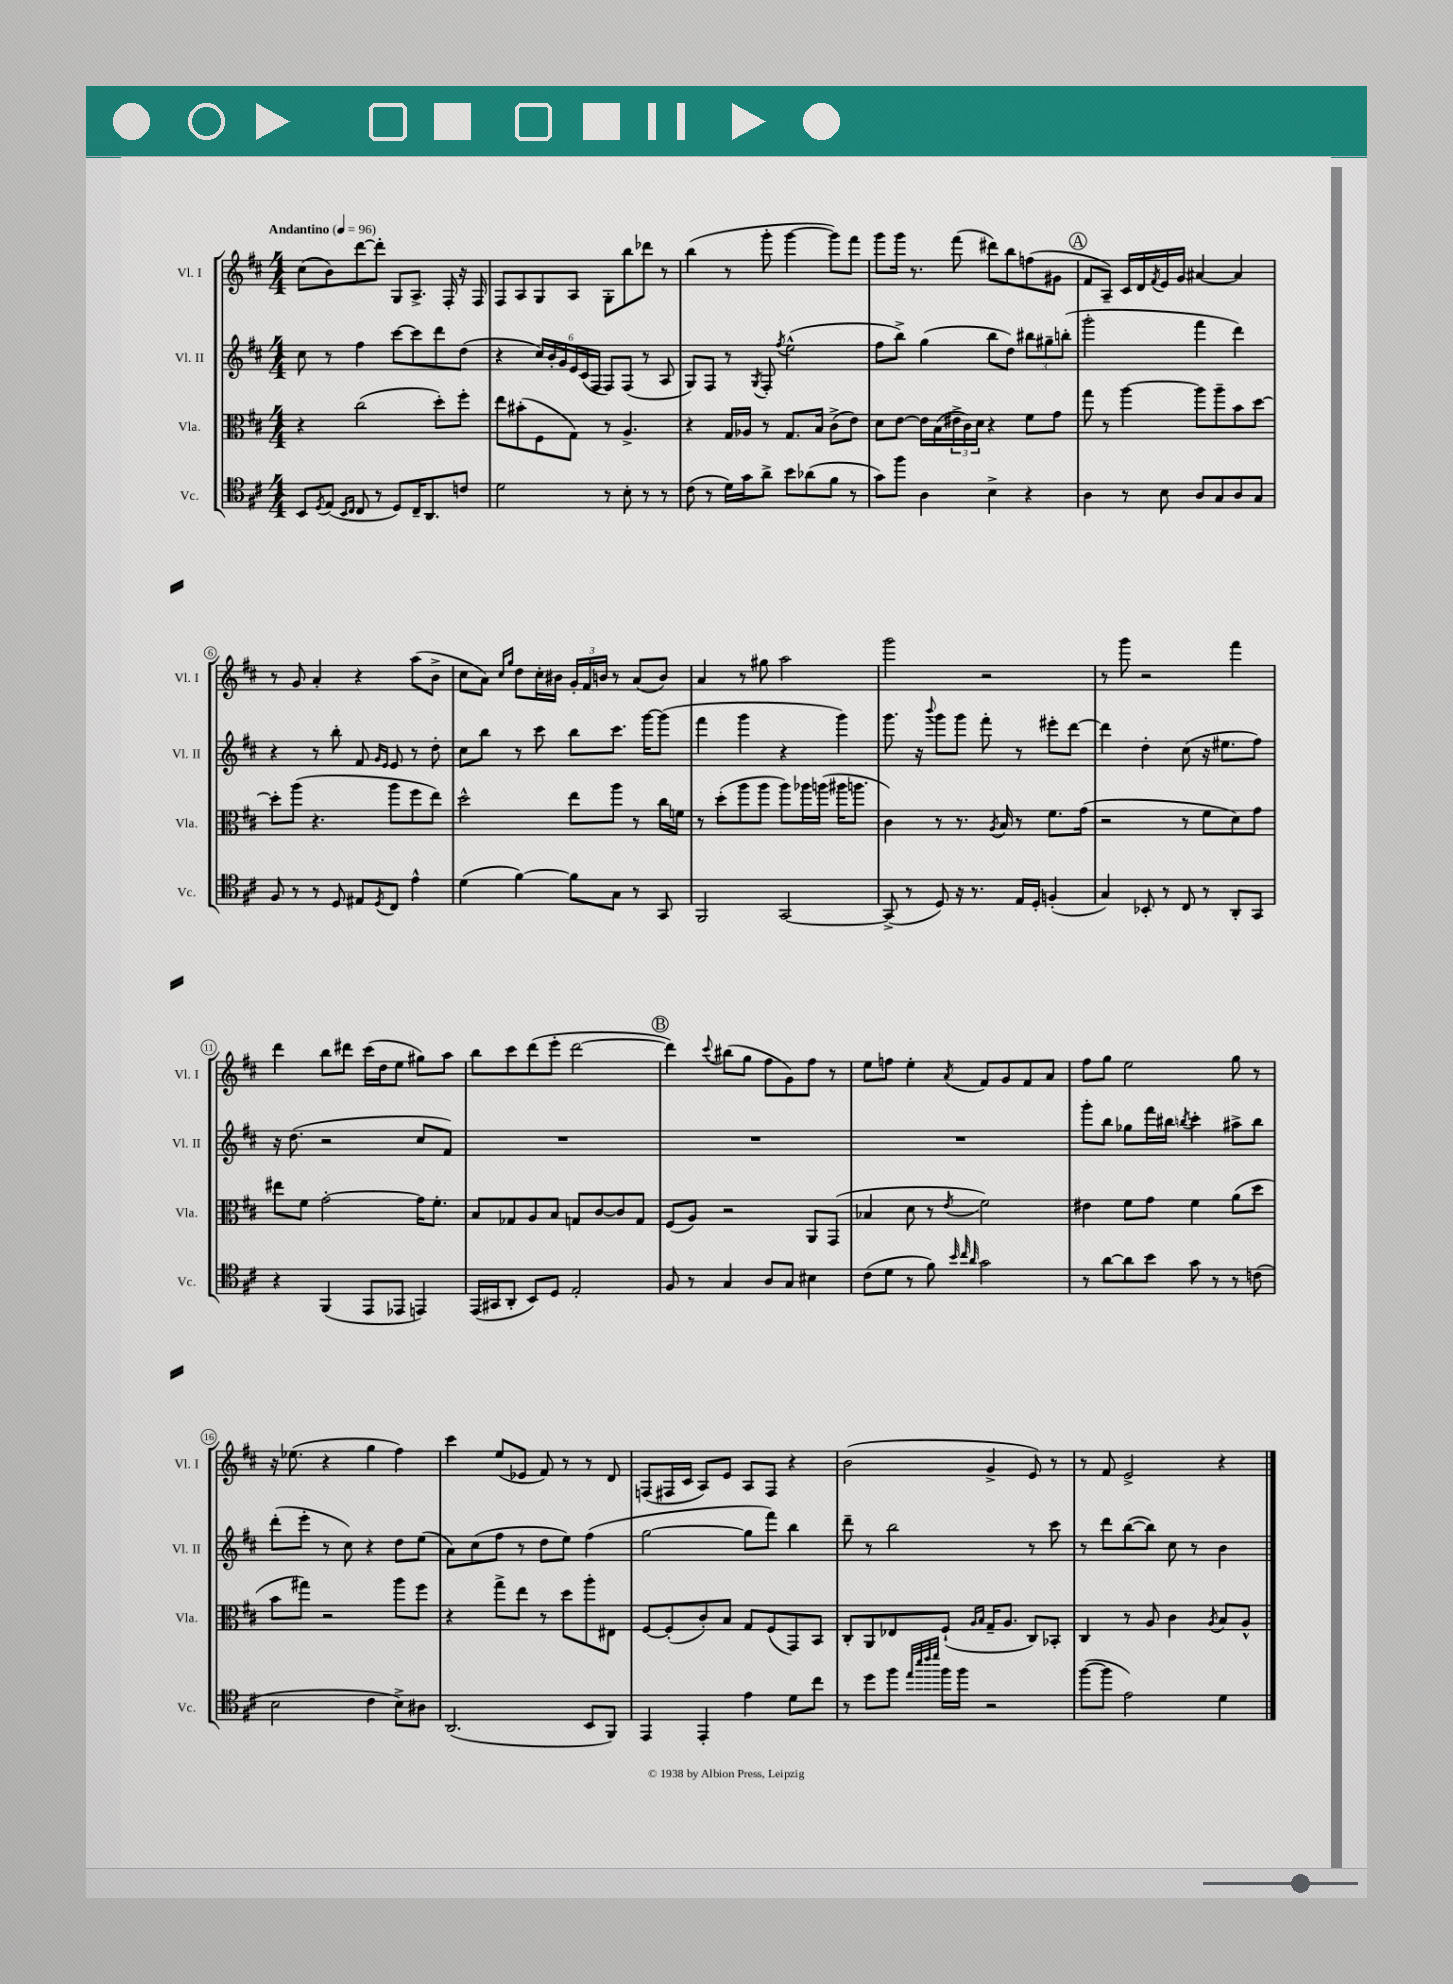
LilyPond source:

<<
\new StaffGroup <<
\new Staff = "s0" \with { instrumentName = "Vl. I" shortInstrumentName = "Vl. I" } {
    \clef treble \key d \major \numericTimeSignature \time 4/4 \tempo "Andantino" 4 = 96
    cis''8( b'8) d'''8~ d'''8-. g8 a8.-> fis16-. r16 fis16 |
    fis8 a8 g8 a8 g8-. b''8 des'''8 r8 |
    b''4( r8 g'''8-. g'''4~ g'''8) fis'''8 |
    g'''8 g'''16 r8. fis'''8( dis'''8) b''8 f''8( gis'8 |
    \mark \markup { \circle "A" } fis'8 a8--) cis'16 d'16 \acciaccatura { fis'8 } e'16 g'16 ais'4~ ais'4 |
    r8 g'8 a'4-. r4 a''8( b'8-> |
    cis''8 a'8) \grace { cis''16 g''16 } d''8 cis''16-. bis'16 \tuplet 3/2 { g'16-. fis'16 b'16 } r8 a'8( b'8) |
    a'4 r8 gis''8 a''2 |
    g'''2 r2 |
    r8 g'''8 r2 fis'''4 |
    d'''4 b''8 dis'''8 cis'''16( d''16 e''8 gis''8) a''8 |
    b''8 cis'''8 d'''8( e'''8-. d'''2~ |
    \mark \markup { \circle "B" } d'''4) \appoggiatura { cis'''8 } bis''8( g''8 fis''8 g'8) fis''8 r8 |
    e''8 f''8 e''4-. \acciaccatura { a'8 } fis'8 g'8 fis'8 a'8 |
    fis''8 g''8 e''2 g''8 r8 |
    r16 ees''8.( r4 g''4 fis''4) |
    cis'''4 e''8( ees'8 fis'8) r8 r8 d'8 |
    f8( fis16 cis'16 a8) e'8 a8 fis8 r4 |
    b'2( g'4-> e'8) r8 |
    r8 fis'8 e'2-> r4 \bar "|." |
}
\new Staff = "s1" \with { instrumentName = "Vl. II" shortInstrumentName = "Vl. II" } {
    \clef treble \key d \major \numericTimeSignature \time 4/4
    cis''8 r8 fis''4 cis'''8~ cis'''8 d'''8 d''8( |
    r4 \tuplet 6/4 { cis''16) b'16-. g'16 e'16 cis'16( fis16 } fis8) fis8( r8 a8 |
    g8) fis8 r8 \acciaccatura { g8 } fis8-. \acciaccatura { fis''8 } e''2-^( |
    fis''8 b''8->) g''4( b''8 d''8) \tuplet 3/2 { bis''8 gis''8-- b''8-.( } |
    \mark \markup { \circle "A" } g'''2-. fis'''4 d'''4) |
    r4 r8 b''8-. fis'8 \grace { g'16 e'16 } e'8 r8 d''8-. |
    cis''8 b''8 r8 cis'''8 b''8 cis'''8. g'''16~ g'''8( |
    fis'''4 g'''4 r4 g'''4) |
    g'''8. r16 \appoggiatura { b'''8 } g'''8 g'''8 fis'''8-. r8 eis'''8-. d'''8~ |
    d'''4 d''4-. cis''8( r16 eis''8. fis''8) |
    r16 d''8.( r2 cis''8 fis'8) |
    R1 |
    \mark \markup { \circle "B" } R1 |
    R1 |
    g'''8-. b''8 ges''8 fis'''16 bis''16 \acciaccatura { b''8 } cis'''4-. ais''8-> b''8 |
    d'''8-.( e'''8-. r8 cis''8) r4 d''8 e''8( |
    a'8) cis''8( fis''8 r8 d''8 e''8) fis''4( |
    g''2~ g''8 fis'''8) b''4 |
    d'''8-- r8 b''2 r8 cis'''8 |
    r8 d'''8 b''8~( b''8) cis''8 r8 b'4 \bar "|." |
}
\new Staff = "s2" \with { instrumentName = "Vla." shortInstrumentName = "Vla." } {
    \clef alto \key d \major \numericTimeSignature \time 4/4
    r4 cis''2( d''8-.) fis''8-. |
    e''8 bis'8-.( fis8 g8) r8 a4.-> |
    r4 g16 aes16 r8 g8. b16 cis'8->( e'8) |
    d'8 e'8~ e'16 b16( \tuplet 3/2 { eis'16-> cis'16) d'16 } r4 fis'8 g'8 |
    \mark \markup { \circle "A" } g''8 r8 a''4~ a''8 a''8-- b'8 d''8~ |
    d''8-. a''8( r4. a''8 fis''8 e''8) |
    d''2-^ e''8 a''8 r8 cis''16 f'16 |
    r8 d''8-.( a''8 a''8 a''8) aes''16 a''16( ais''16 a''8. |
    cis'4) r8 r8. \acciaccatura { a8 } b16 r8 fis'8. g'16( |
    r2 r8 fis'8 d'8) g'8 |
    eis''8 fis'8 g'2~-. g'16 fis'8.-. |
    b8 ges8 a8 b8 g8 cis'8~ cis'8 g8 |
    \mark \markup { \circle "B" } fis8( a8) r2 a,8 g,8( |
    bes4 d'8 r8 \acciaccatura { e'8 } fis'2) |
    eis'4 fis'8 g'8 fis'4 a'8( d''8 |
    b'8 gis''8) r2 a''8 fis''8 |
    r4 g''8-> e''8 r8 d''8 a''8-. eis8 |
    fis8~ fis8-.( cis'8-.) b8 g8 fis8( g,8) b,8 |
    cis8-. a,8 ees8 fis8-!( \grace { a16 b16 } g16-- a8. cis8) bes,8-. |
    cis4 r8 a8 cis'4 \acciaccatura { a8 } b8 a8-^ \bar "|." |
}
\new Staff = "s3" \with { instrumentName = "Vc." shortInstrumentName = "Vc." } {
    \clef tenor \key d \major \numericTimeSignature \time 4/4
    b,8 \acciaccatura { d8 } e8( \grace { b,16 cis16 } cis8 r8 d8) cis16-- a,8. c'8 |
    d'2 r8 b8-. r8 r8 |
    cis'8( r8 d'16) g'16 a'8-> b'8 aes'8( fis'8 r8 |
    g'8) fis''8 a4 b4-> r4 |
    \mark \markup { \circle "A" } a4 r8 b8 a8 g8 a8 g8 |
    fis8 r8 r8 d8 eis8 \acciaccatura { d8 } cis8 e'4-^ |
    d'4( fis'4~) fis'8 g8 r8 g,8 |
    fis,2 g,2~ |
    g,8->( r8 d8) r16 r8. e16 d16-. f4-.( |
    g4) bes,8-. r8 cis8 r8 a,8-. g,8 |
    r4 fis,4( e,8 ees,8 e,4) |
    e,16( gis,16 a,8-. b,8) d8 e2-. |
    \mark \markup { \circle "B" } fis8 r8 g4 a8 g8 bis4 |
    cis'8( d'8 r8 fis'8) \grace { b'32 cis''32 a'32 } g'2 |
    r8 a'8~ a'8 b'8 g'8 r8 r8 c'8( |
    b2 cis'4 b8->) ais8 |
    a,2.( b,8 fis,8) |
    e,4 e,4-. e'4 d'8 cis''8 |
    r8 d''8 fis''8 \grace { e''32 b''32 cis'''32 d'''32 } fis''16 fis''16 r2 |
    fis''8~( fis''8 e'2) d'4 \bar "|." |
}
>>
>>
\layout { \context { \Score \override BarNumber.stencil = #(make-stencil-circler 0.1 0.3 ly:text-interface::print) } }
